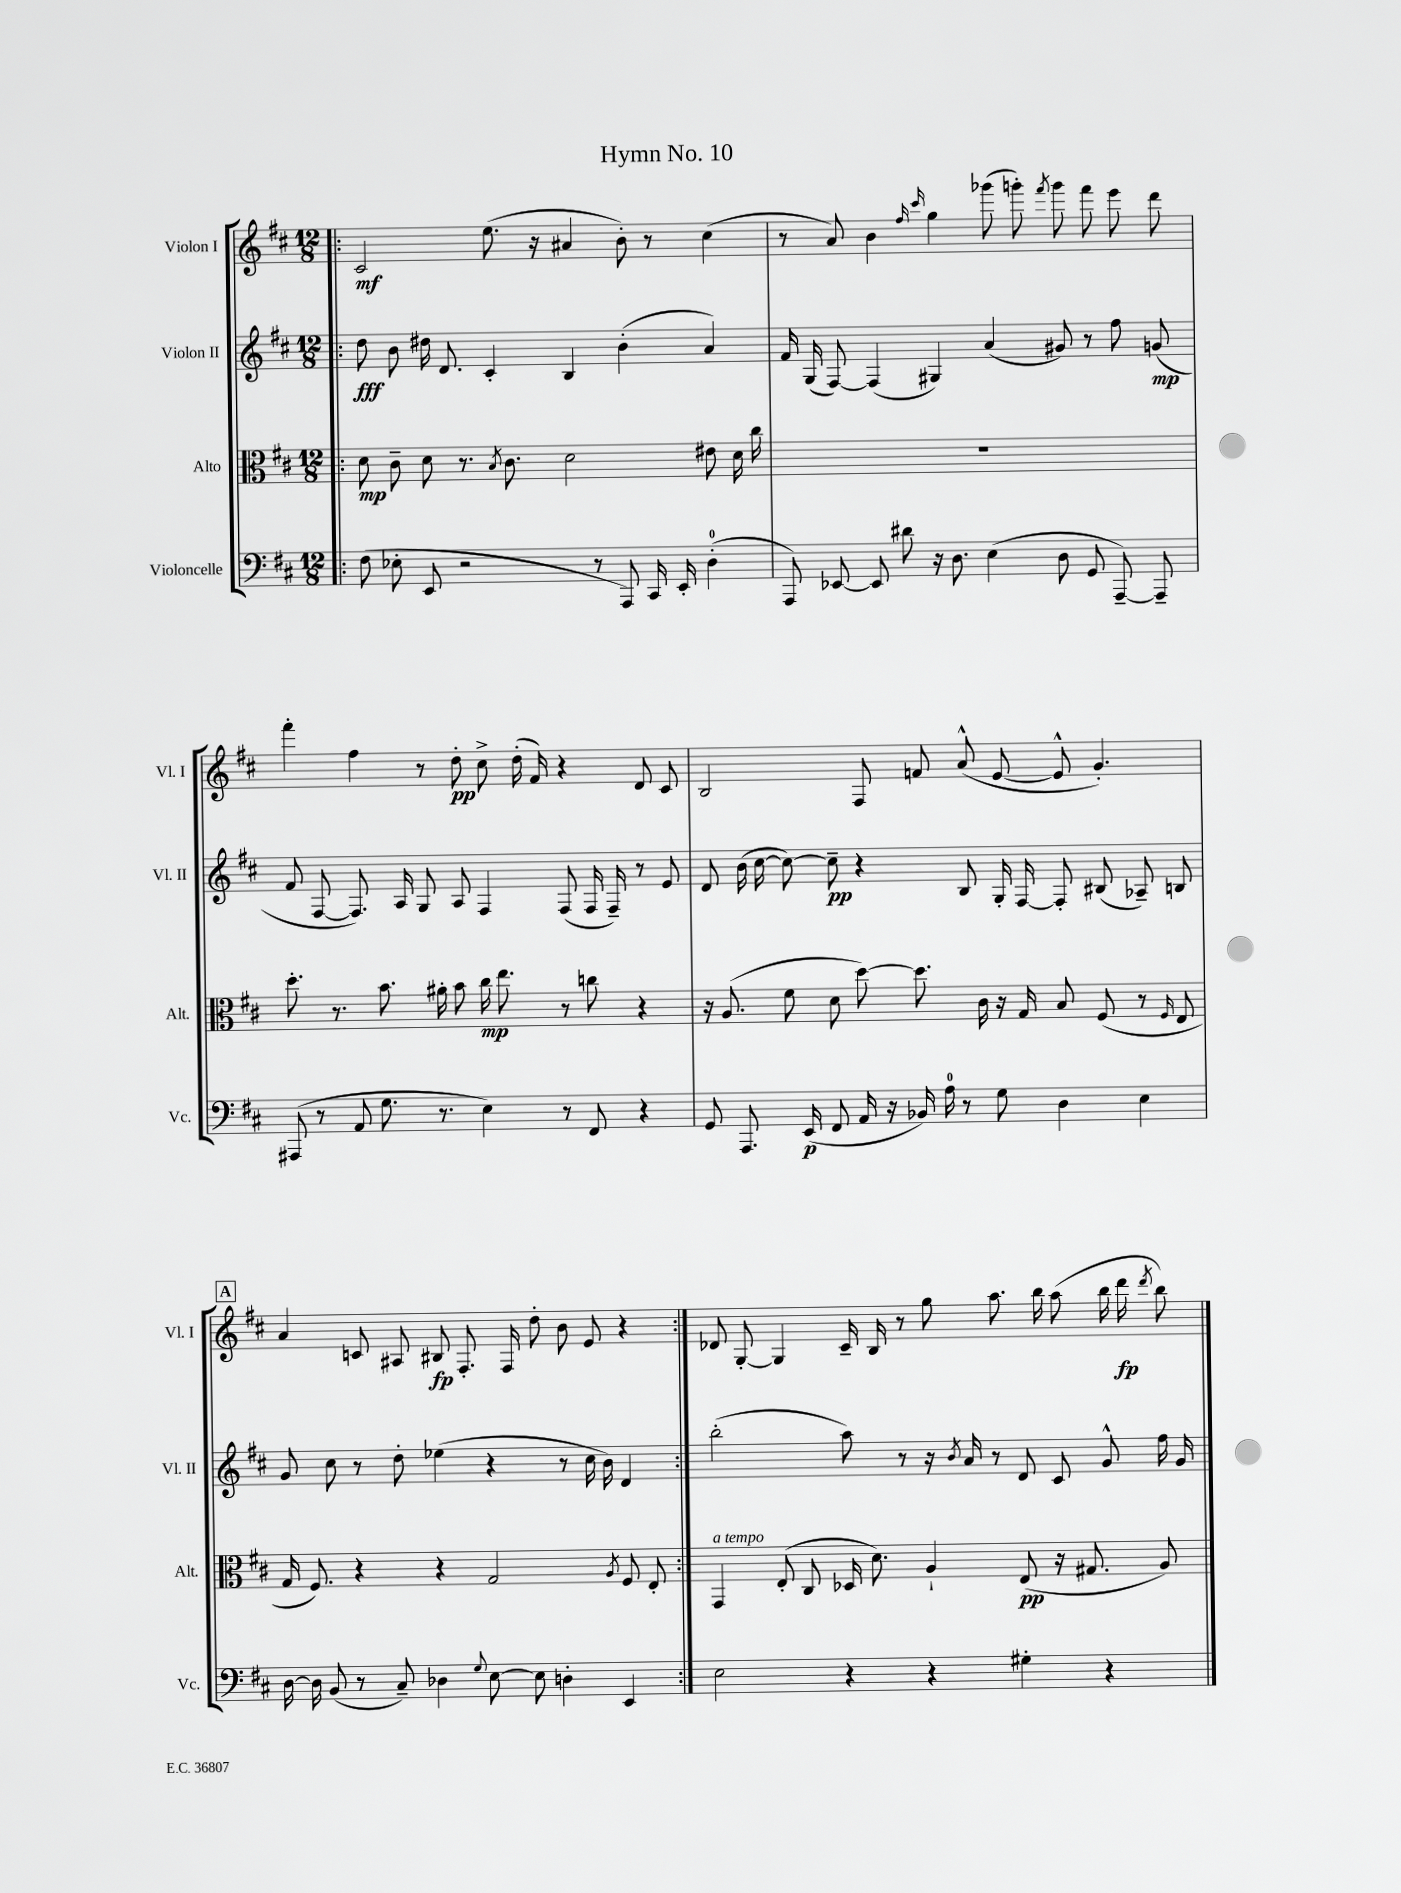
\header { title = "Hymn No. 10" }
<<
\new StaffGroup <<
\new Staff = "s0" \with { instrumentName = "Violon I" shortInstrumentName = "Vl. I" } {
    \clef treble \key d \major \numericTimeSignature \time 12/8
    \autoBeamOff \repeat volta 2 { \bar ".|:" cis'2\mf e''8.( r16 ais'4 b'8-.) r8 cis''4( |
    r8 a'8) b'4 \grace { fis''16 cis'''16 } g''4 ges'''8( g'''8-.) \acciaccatura { fis'''8 } g'''8 fis'''8 e'''8 d'''8 |
    fis'''4-. fis''4 r8 d''8-.\pp cis''8-> d''16-.( fis'16) r4 d'8 cis'8 |
    b2 fis8 f'8 a'8-^( e'8~ e'8-^ g'4.-.) |
    \mark \markup { \box "A" } a'4 c'8 ais8 bis8\fp fis8.-. fis16 d''8-. b'8 e'8 r4 | }
    des'8 g8~-. g4 cis'16-- b16 r8 g''8 a''8. b''16 a''8( b''16 d'''16\fp \acciaccatura { d'''8 } b''8) \bar "|." |
}
\new Staff = "s1" \with { instrumentName = "Violon II" shortInstrumentName = "Vl. II" } {
    \clef treble \key d \major \numericTimeSignature \time 12/8
    \autoBeamOff \repeat volta 2 { \bar ".|:" d''8\fff b'8 dis''16 d'8. cis'4-. b4 b'4-.( a'4) |
    fis'16 g16( fis8~) fis4( gis4) a'4( gis'8) r8 fis''8 g'8\mp( |
    fis'8 fis8~ fis8.) a16 g8 a8 fis4 fis8( fis16 fis16--) r8 e'8 |
    d'8 b'16( cis''16~ cis''8~) cis''8--\pp r4 b8 g16-. fis16~ fis8-. bis8( aes8--) b8 |
    \mark \markup { \box "A" } g'8 cis''8 r8 d''8-. ees''4( r4 r8 cis''16 b'16) d'4 | }
    b''2-.( a''8) r8 r16 \acciaccatura { b'8 } a'16 r8 d'8 cis'8 g'8-^ fis''16 g'16 \bar "|." |
}
\new Staff = "s2" \with { instrumentName = "Alto" shortInstrumentName = "Alt." } {
    \clef alto \key d \major \numericTimeSignature \time 12/8
    \autoBeamOff \repeat volta 2 { \bar ".|:" d'8\mp cis'8-- d'8 r8. \acciaccatura { b8 } cis'8. d'2 eis'8 d'16 cis''16 |
    R1. |
    d''8.-. r8. b'8. ais'16-. b'8 cis''16\mp e''8. r8 c''8 r4 |
    r16 a8.( fis'8 d'8 d''8~) d''8. cis'16 r16 g16 b8 fis8( r8 \grace { fis16 } e8 |
    \mark \markup { \box "A" } g16 fis8.) r4 r4 g2 \acciaccatura { a8 } fis8 e8-. | }
    g,4^\markup { \italic "a tempo" } e8-.( cis8 des16 d'8.) a4-! e8\pp( r16 gis8. a8) \bar "|." |
}
\new Staff = "s3" \with { instrumentName = "Violoncelle" shortInstrumentName = "Vc." } {
    \clef bass \key d \major \numericTimeSignature \time 12/8
    \autoBeamOff \repeat volta 2 { \bar ".|:" fis8( ees8-. e,8 r2 r8 a,,8) cis,16 e,16-. d4-0-.( |
    a,,8) ees,8~ ees,8 dis'8 r16 d8. e4( d8 g,8 a,,8~--) a,,8-- |
    ais,,8( r8 a,8 g8. r8. e4) r8 fis,8 r4 |
    g,8 a,,8. e,16\p( fis,8 a,16 r16 bes,16) a16-0 r8 g8 d4 e4 |
    \mark \markup { \box "A" } d16~ d16 b,8( r8 cis8--) des4 \appoggiatura { g8 } e8~ e8 d4-. e,4 | }
    e2 r4 r4 gis4-. r4 \bar "|." |
}
>>
>>
\layout { \context { \Score \remove "Bar_number_engraver" } }
